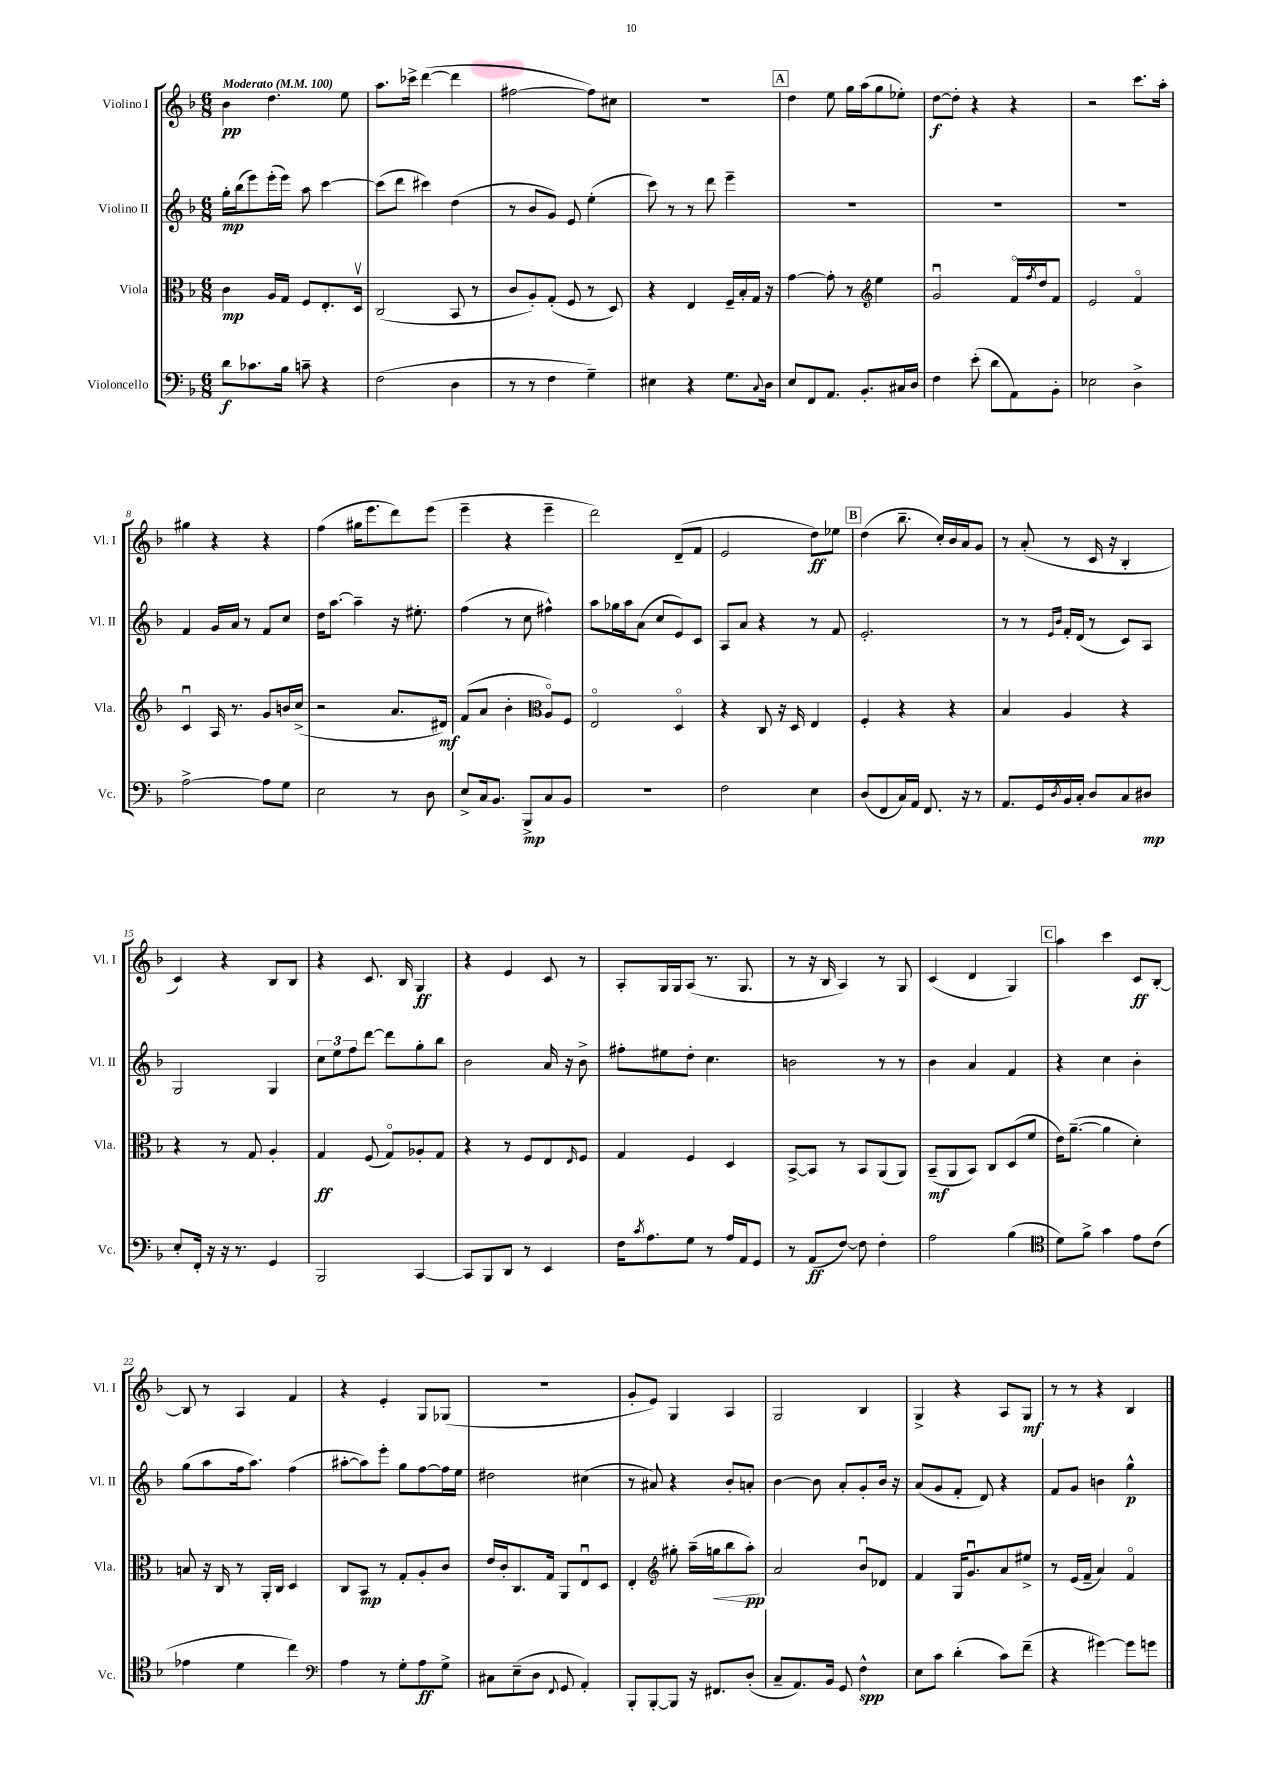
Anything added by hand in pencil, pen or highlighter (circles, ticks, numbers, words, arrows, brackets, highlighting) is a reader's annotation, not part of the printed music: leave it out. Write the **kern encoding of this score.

**kern	**kern	**kern	**kern
*staff4	*staff3	*staff2	*staff1
*clefF4	*clefC3	*clefG2	*clefG2
*k[b-]	*k[b-]	*k[b-]	*k[b-]
*M6/8	*M6/8	*M6/8	*M6/8
*MM100	*MM100	*MM100	*MM100
8d	4c	16gg'	4b-
.	.	(16bb-	.
8.c-	.	8eee)	.
.	16A	(16eee'	4.dd
16B-	16G	16eee)	.
8c~	8F	8aa	.
4r	8.E'	[4ccc	.
.	.	.	8ee
.	16Dv	.	.
=	=	=	=
(2F	(2C	(8ccc]	8.aa
.	.	8ddd	.
.	.	.	16ccc-^
.	.	4ccc#)	([4ddd
4D	8BB-	(4dd	4ddd]
.	8r	.	.
=	=	=	=
8r	8c	8r	[2ff#
8r	8A')	8b-	.
4F	(8G'	8g)	.
.	8F	8e	.
4G~)	8r	(4ee'	8ff#])
.	8D)	.	8cc#
=	=	=	=
4E#	4r	8ccc)	2.r
.	.	8r	.
4r	4E	8r	.
.	.	8ddd	.
8.G	16F~	4eee~	.
.	16B-'	.	.
.	16G	.	.
8qqC	.	.	.
16D	16r	.	.
=	=	=	=
8E	[4g	2.r	4dd
8FF	.	.	.
8.AA	8g']	.	8ee
.	8r	.	16gg
8.BB-'	.	.	(16aa
*	*clefG2	*	*
.	4ee	.	8gg
16C#	.	.	8ee-')
16D	.	.	.
=	=	=	=
4F	2gu	2.r	[8dd
.	.	.	8dd']
(8e'	.	.	4r
8d	.	.	.
8AA)	16fo	.	4r
.	8qff	.	.
.	16dd	.	.
8BB-'	8f	.	.
=	=	=	=
2E-	2e	2.r	2r
4D^	4fo	.	8.ccc
.	.	.	16aa'
=	=	=	=
[2A^	4cu	4f	4gg#
.	16A	16g	4r
.	8.r	16a	.
.	.	8r	.
8A]	8g	8f	4r
8G	16b	8cc	.
.	(16cc^	.	.
=	=	=	=
2E	2r	16dd	(4ff
.	.	[8.aa	.
.	.	4aa~]	16gg#
.	.	.	8.eee
8r	8.a	16r	8ddd)
.	.	8.ee#'	.
8D	.	.	(8eee
.	16d#)	.	.
=	=	=	=
8E^	(8f	(4ff	4eee~
16C	8a	.	.
8.BB-	.	.	.
.	4b-'	8r	4r
8BBB-^	.	8cc	.
*	*clefC3	*	*
8C	8Ao)	4ff#^^)	4eee~
8BB-	8F	.	.
=	=	=	=
2.r	2Eo	8aa	2ddd)
.	.	16gg-	.
.	.	16aa	.
.	.	(8a	.
.	.	8cc	.
.	4Do	8e)	(8d~
.	.	8c	8f
=	=	=	=
2F	4r	8A	2e
.	.	8a	.
.	8C	4r	.
.	16r	.	.
.	16D	.	.
4E	4E	8r	8dd)
.	.	8f	8ee-
=	=	=	=
(8D	4F'	2.e'	(4dd
8FF	.	.	.
16C)	4r	.	8.bb-~
16AA	.	.	.
8.FF	.	.	.
.	.	.	16cc')
.	4r	.	16b-
16r	.	.	16a
8r	.	.	8g
=	=	=	=
8.AA	4B-	8r	8r
.	.	8r	(8a'
16GG	.	.	.
.	.	16qqe	.
8qD	.	16qqb-	.
16BB-	4A	16f'	8r
16C'	.	(16d	.
8D	.	8r	16c
.	.	.	16r
8C	4r	8c)	4B-'
8D#	.	8A	.
=	=	=	=
8E'	4r	2G	4c)
16FF'	.	.	.
16r	.	.	.
16r	8r	.	4r
8.r	.	.	.
.	8G	.	.
4GG	4A'	4G	8B-
.	.	.	8B-
=	=	=	=
2BBB-	4G	12cc	4r
.	.	12ee	.
.	.	12ff	.
.	(8F	[8ddd	8.c
.	8Go)	8ddd]	.
.	.	.	16B-
[4CC	8A-'	8gg'	4G
.	8G	8bb-	.
=	=	=	=
8CC]	4r	2b-	4r
8BBB-	.	.	.
8DD	8r	.	4e
8r	8F	.	.
4EE	8E	16a	8c
.	.	16r	.
.	16qqE	.	.
.	8F	8b-^	8r
=	=	=	=
16F	4G	8ff#'	8A'
8qc	.	.	.
8.A	.	.	.
.	.	8ee#	16G
.	.	.	16G
8G	4F	8dd'	(8A
8r	.	4.cc	8.r
16A	4D	.	.
16AA	.	.	8.G
8GG	.	.	.
=	=	=	=
8r	[8BB-^	2b	8r
(8AA	8BB-]	.	16r
.	.	.	16B-
[8F)	8r	.	4A)
8F]	8BB-	.	.
4F'	(8AA	8r	8r
.	8AA)	8r	8G
=	=	=	=
2A	(8BB-~	4b-	(4c
.	8AA	.	.
.	8BB-)	4a	4d
.	8C	.	.
(4B-	(8D	4f	4G)
.	8f	.	.
=	=	=	=
*clefC4	*	*	*
8d)	16e)	4r	4aa
.	([8.a~	.	.
8f^	.	.	.
4g	4a]	4cc	4ccc
8e	4d')	4b-'	8c
(8c	.	.	[8B-'
=	=	=	=
4e-	8B	(8gg	8B-]
.	16r	8aa	8r
.	16C	.	.
4d	8r	16ff	4A
.	.	8.aa)	.
.	16AA'	.	.
.	16C	.	.
4cc)	4D	(4ff	4f
=	=	=	=
*clefF4	*	*	*
4A	8C	[8aa#'	4r
.	8BB-	8aa#])	.
8r	8r	8eee'	4e'
8G'	8G'	8gg	.
8A	8A'	[8ff	8G
8G^	8c	16ff]	(8G-
.	.	16ee	.
=	=	=	=
8C#	16e	2dd#	2.r
.	16c'	.	.
(8E~	8.C	.	.
8D	.	.	.
.	16G	.	.
8qqFF	.	.	.
8GG	8AA	.	.
4AA')	8Eu	(4cc#	.
.	8D	.	.
=	=	=	=
8BBB-'	4E'	8r	8g'
[8BBB-'	.	8a#)	8e)
*	*clefG2	*	*
8BBB-]	8gg#'	4r	4G
16r	(16aa~	.	.
8.FF#	16gg	.	.
.	8bb-	8b-'	4A
(8D'	8aa')	8a'	.
=	=	=	=
8C~	2a	[4b-	2G
8.AA)	.	.	.
.	.	8b-]	.
16BB-	.	.	.
8GG	.	8a'	.
4F^^	8b-u	8g'	4B-
.	8d-	16b-	.
.	.	16r	.
=	=	=	=
8E	4f	(8a	4G^
8c	.	8g	.
(4d'	16G	8f'	4r
.	8.gu	.	.
.	.	8d)	.
8c)	8a	4r	8A
(8f~	8ee#^	.	8G
=	=	=	=
4r	8r	8f	8r
.	(16e	8g	8r
.	16f~	.	.
[4g#)	4a)	4b	4r
8g#]	4fo	4gg^^	4B-
8g	.	.	.
==	==	==	==
*-	*-	*-	*-
